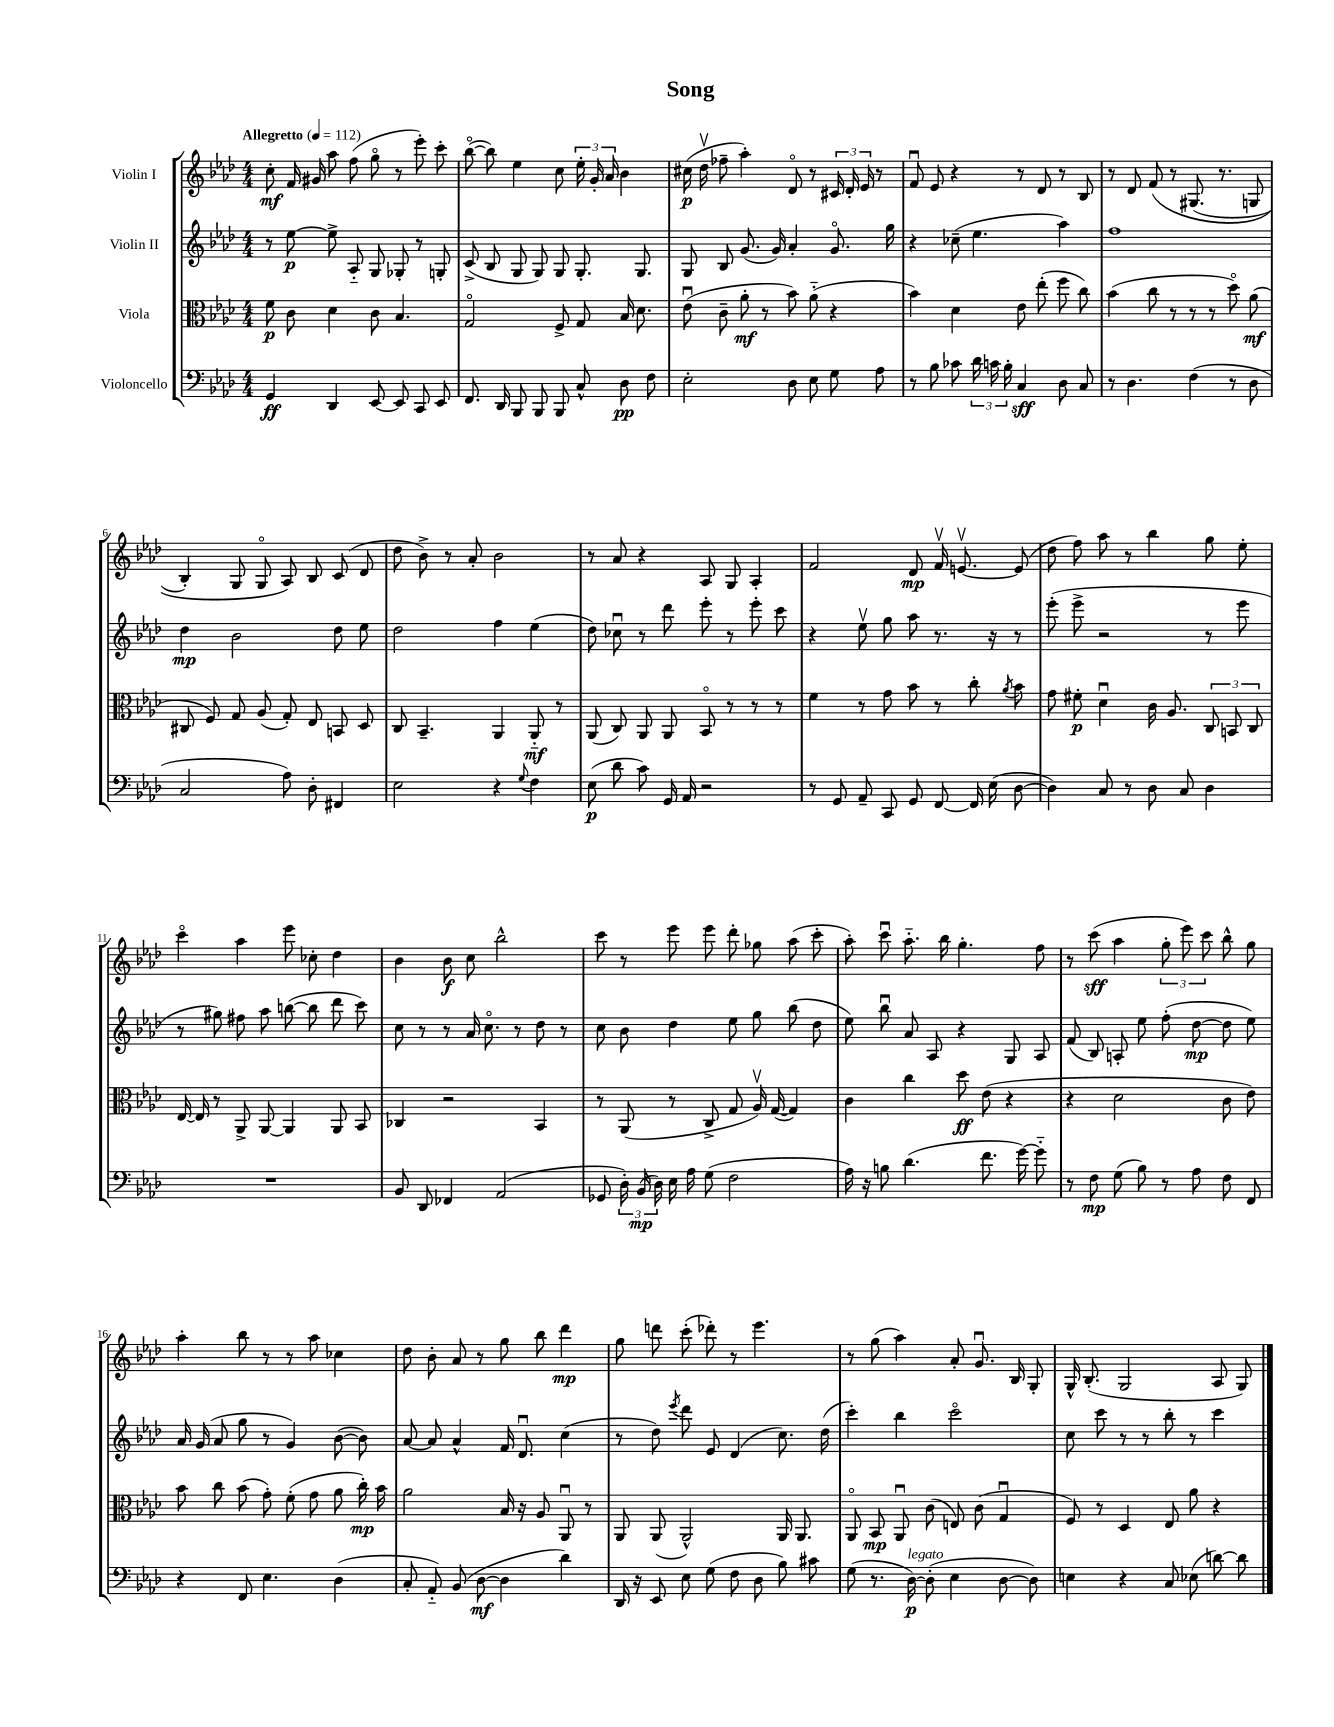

**kern	**kern	**kern	**kern
*staff4	*staff3	*staff2	*staff1
*clefF4	*clefC3	*clefG2	*clefG2
*k[b-e-a-d-]	*k[b-e-a-d-]	*k[b-e-a-d-]	*k[b-e-a-d-]
*M4/4	*M4/4	*M4/4	*M4/4
*MM112	*MM112	*MM112	*MM112
4GG/	8f\	8r	8cc'\
.	8c\	[8ee-\	16f/
.	.	.	16g#/
4DD-/	4d-\	8ee-^\]	8aa-\
.	.	8A-'~/	(8ff\
[8EE-/	8c\	8G/	8ggo\
8EE-/]	4.B-/	8G-'/	8r
8CC/	.	8r	8eee-'\)
8EE-/	.	8G'/	8ccc'\
=	=	=	=
8.FF/	2Go/	(8c^/	([8bb-o\
.	.	8B-/	8bb-\])
16DD-/	.	.	.
8BBB-/	.	8G/	4ee-\
8BBB-/	.	8G/)	.
8BBB-/	8F^/	8G/	8cc\
8C^^/	8G/	8.G'/	24ee-'\
.	.	.	24g'/
.	.	.	24a-/
8D-\	16B-/	.	4b-\
.	8.d-\	8.G/	.
8F\	.	.	.
=	=	=	=
2E-'\	(8e-u\	8G/	(16cc#\
.	.	.	16dd-v\
.	8c~\	8B-/	8ff-~\
.	8a-'\	(8.g/	4aa-'\)
.	8r	.	.
.	.	16g/)	.
8D-\	8b-\)	4a-'/	8d-o/
8E-\	(8a-'~\	.	8r
8G\	4r	8.go/	24c#/
.	.	.	24d-'/
.	.	.	24e-/
8A-\	.	.	8r
.	.	16gg\	.
=	=	=	=
8r	4b-\)	4r	8fu/
8B-\	.	.	8e-/
8c-\	4d-\	(8cc-~\	4r
24d-\	.	4.ee-\	.
24c\	.	.	.
24B-'\	.	.	.
4C/	8e-\	.	8r
.	(8ee-'\	.	8d-/
8D-\	8ff\	4aa-\)	8r
8C/	8cc\)	.	8B-/
=	=	=	=
8r	(4b-\	1ff	8r
4.D-\	.	.	8d-/
.	8cc\	.	&(8f/
.	8r	.	8r
(4F\	8r	.	(8.G#/
.	8r	.	.
.	.	.	8.r
8r	8dd-o\)	.	.
8D-\	(8a-\	.	8G/
=	=	=	=
2C/	8C#/	4dd-\	4B-'/)
.	8F/)	.	.
.	8G/	2b-\	8G/
.	(8A-/	.	8Go/
8A-\)	8G'/)	.	8A-/&)
8D-'\	8E-/	.	8B-/
4FF#/	8BB/	8dd-\	(8c/
.	8D-/	8ee-\	8d-/
=	=	=	=
2E-\	8C/	2dd-\	8dd-\
.	4.BB-~/	.	8b-^\)
.	.	.	8r
.	.	.	8a-'/
4r	4AA-/	4ff\	2b-\
8qqG/	.	.	.
4F\	8AA-'~/	(4ee-\	.
.	8r	.	.
=	=	=	=
(8E-\	(8AA-/	8dd-\)	8r
8d-\	8C/)	8cc-u\	8a-/
8c\)	8AA-/	8r	4r
16GG/	8AA-/	8ddd-\	.
16AA-/	.	.	.
2r	8BB-o/	8eee-'\	8A-/
.	8r	8r	8G/
.	8r	8eee-'\	4A-'/
.	8r	8ccc\	.
=	=	=	=
8r	4f\	4r	2f/
8GG/	.	.	.
8AA-~/	8r	8ee-v\	.
8CC/	8g\	8gg\	.
8GG/	8b-\	8aa-\	8d-/
[8FF/	8r	8.r	16fv/
.	.	.	[8.ev/
16FF/]	8cc'\	.	.
(16E-\	.	16r	.
.	8qa-/	.	.
[8D-\	8b-\	8r	(8e/]
=	=	=	=
4D-\])	8g\	(8eee-'\	8dd-\
.	8f#'\	8eee-^\	8ff\)
8C/	4d-u\	2r	8aa-\
8r	.	.	8r
8D-\	16c\	.	4bb-\
.	8.A-/	.	.
8C/	.	.	.
4D-\	12C/	8r	8gg\
.	12BB/	.	.
.	.	8eee-\	8ee-'\
.	12C/	.	.
=	=	=	=
1r	[16E-/	8r	4ccco\
.	16E-/]	.	.
.	8r	8gg#\)	.
.	8AA-^/	8ff#\	4aa-\
.	[8AA-/	8aa-\	.
.	4AA-/]	([8bb\	8eee-\
.	.	8bb\]	8cc-'\
.	8AA-/	8ddd-\	4dd-\
.	8BB-/	8ccc\)	.
=	=	=	=
8BB-/	4C-/	8cc\	4b-\
8DD-/	.	8r	.
4FF-/	2r	8r	8b-\
.	.	16a-/	8cc\
.	.	8.cco\	.
(2AA-/	.	.	2bb-^^\
.	.	8r	.
.	4BB-/	8dd-\	.
.	.	8r	.
=	=	=	=
8GG-/	8r	8cc\	8ccc\
24D-'\)	(8AA-/	8b-\	8r
(24BB-/	.	.	.
24D-\)	.	.	.
16E-\	8r	4dd-\	8eee-\
16A-\	.	.	.
(8G\	8C^/	.	8eee-\
2F\	8G/	8ee-\	8ddd-'\
.	16A-v/)	8gg\	8gg-\
.	([16G/	.	.
.	4G/])	(8bb-\	(8aa-\
.	.	8dd-\	8ccc'\
=	=	=	=
16A-\)	4c\	8ee-\)	8aa-'\)
16r	.	.	.
8B\	.	8bb-u\	8cccu\
(4.d-\	4cc\	8a-/	8.aa-'~\
.	.	8A-/	.
.	.	.	16bb-\
.	8dd-\	4r	4.gg'\
8.f\	(8e-\	.	.
.	4r	8G/	.
[16g\)	.	.	.
8g'~\]	.	8A-/	8ff\
=	=	=	=
8r	4r	(8f/	8r
8F\	.	8B-/)	(8ccc\
(8G\	2d-\	8A'/	4aa-\
8B-\)	.	8ee-\	.
8r	.	(8ff'\	12gg'\
.	.	.	12eee-\)
8A-\	.	[8dd-\	.
.	.	.	12ccc\
8F\	8c\	8dd-\]	8bb-^^\
8FF/	8e-\)	8ee-\)	8gg\
=	=	=	=
4r	8b-\	16a-/	4aa-'\
.	.	(16g/	.
.	8cc\	8a-/	.
8FF/	(8b-\	8gg\	8bb-\
4.E-\	8g'\)	8r	8r
.	(8f'\	4g/)	8r
.	8g\	.	8aa-\
(4D-\	8a-\	([8b-\	4cc-\
.	16cc'\)	8b-\])	.
.	16b-\	.	.
=	=	=	=
8C'/	2a-\	[8a-/	8dd-\
8AA-'~/)	.	8a-/]	8b-'\
(8BB-/	.	4a-^^/	8a-/
[8D-\	.	.	8r
4D-\]	16B-/	16f/	8gg\
.	16r	8.d-u/	.
.	8A-/	.	8bb-\
4d-\)	8AA-u/	(4cc\	4ddd-\
.	8r	.	.
=	=	=	=
16DD-/	8AA-/	8r	8gg\
16r	.	.	.
8EE-/	(8AA-/	8dd-\)	8ddd\
.	.	8qeee-/	.
8E-\	2AA-^^/)	8ddd-\	(8ccc'\
(8G\	.	8e-/	8ddd-'\)
8F\	.	(4d-/	8r
8D-\	.	.	4.eee-\
8B-\)	16AA-/	8.cc\)	.
.	8.AA-/	.	.
8c#\	.	.	.
.	.	(16dd-\	.
=	=	=	=
(8G\	8AA-o/	4ccc'\)	8r
8.r	8BB-/	.	(8gg\
.	8AA-u/	4bb-\	4aa-\)
[16D-\)	.	.	.
(8D-'\]	(8c\	.	.
4E-\	8E/)	2ccco\	8a-'/
.	(8c\	.	8.gu/
[8D-\	4Gu/	.	.
.	.	.	16B-/
8D-\])	.	.	8G'/
=	=	=	=
4E\	8F/)	8cc\	16G^^/
.	.	.	(8.B-'/
.	8r	8ccc\	.
4r	4D-/	8r	2G/
.	.	8r	.
8C/	8E-/	8bb-'\	.
(8E-\	8a-\	8r	.
[8d\)	4r	4ccc\	8A-/
8d\]	.	.	8G/)
==	==	==	==
*-	*-	*-	*-
